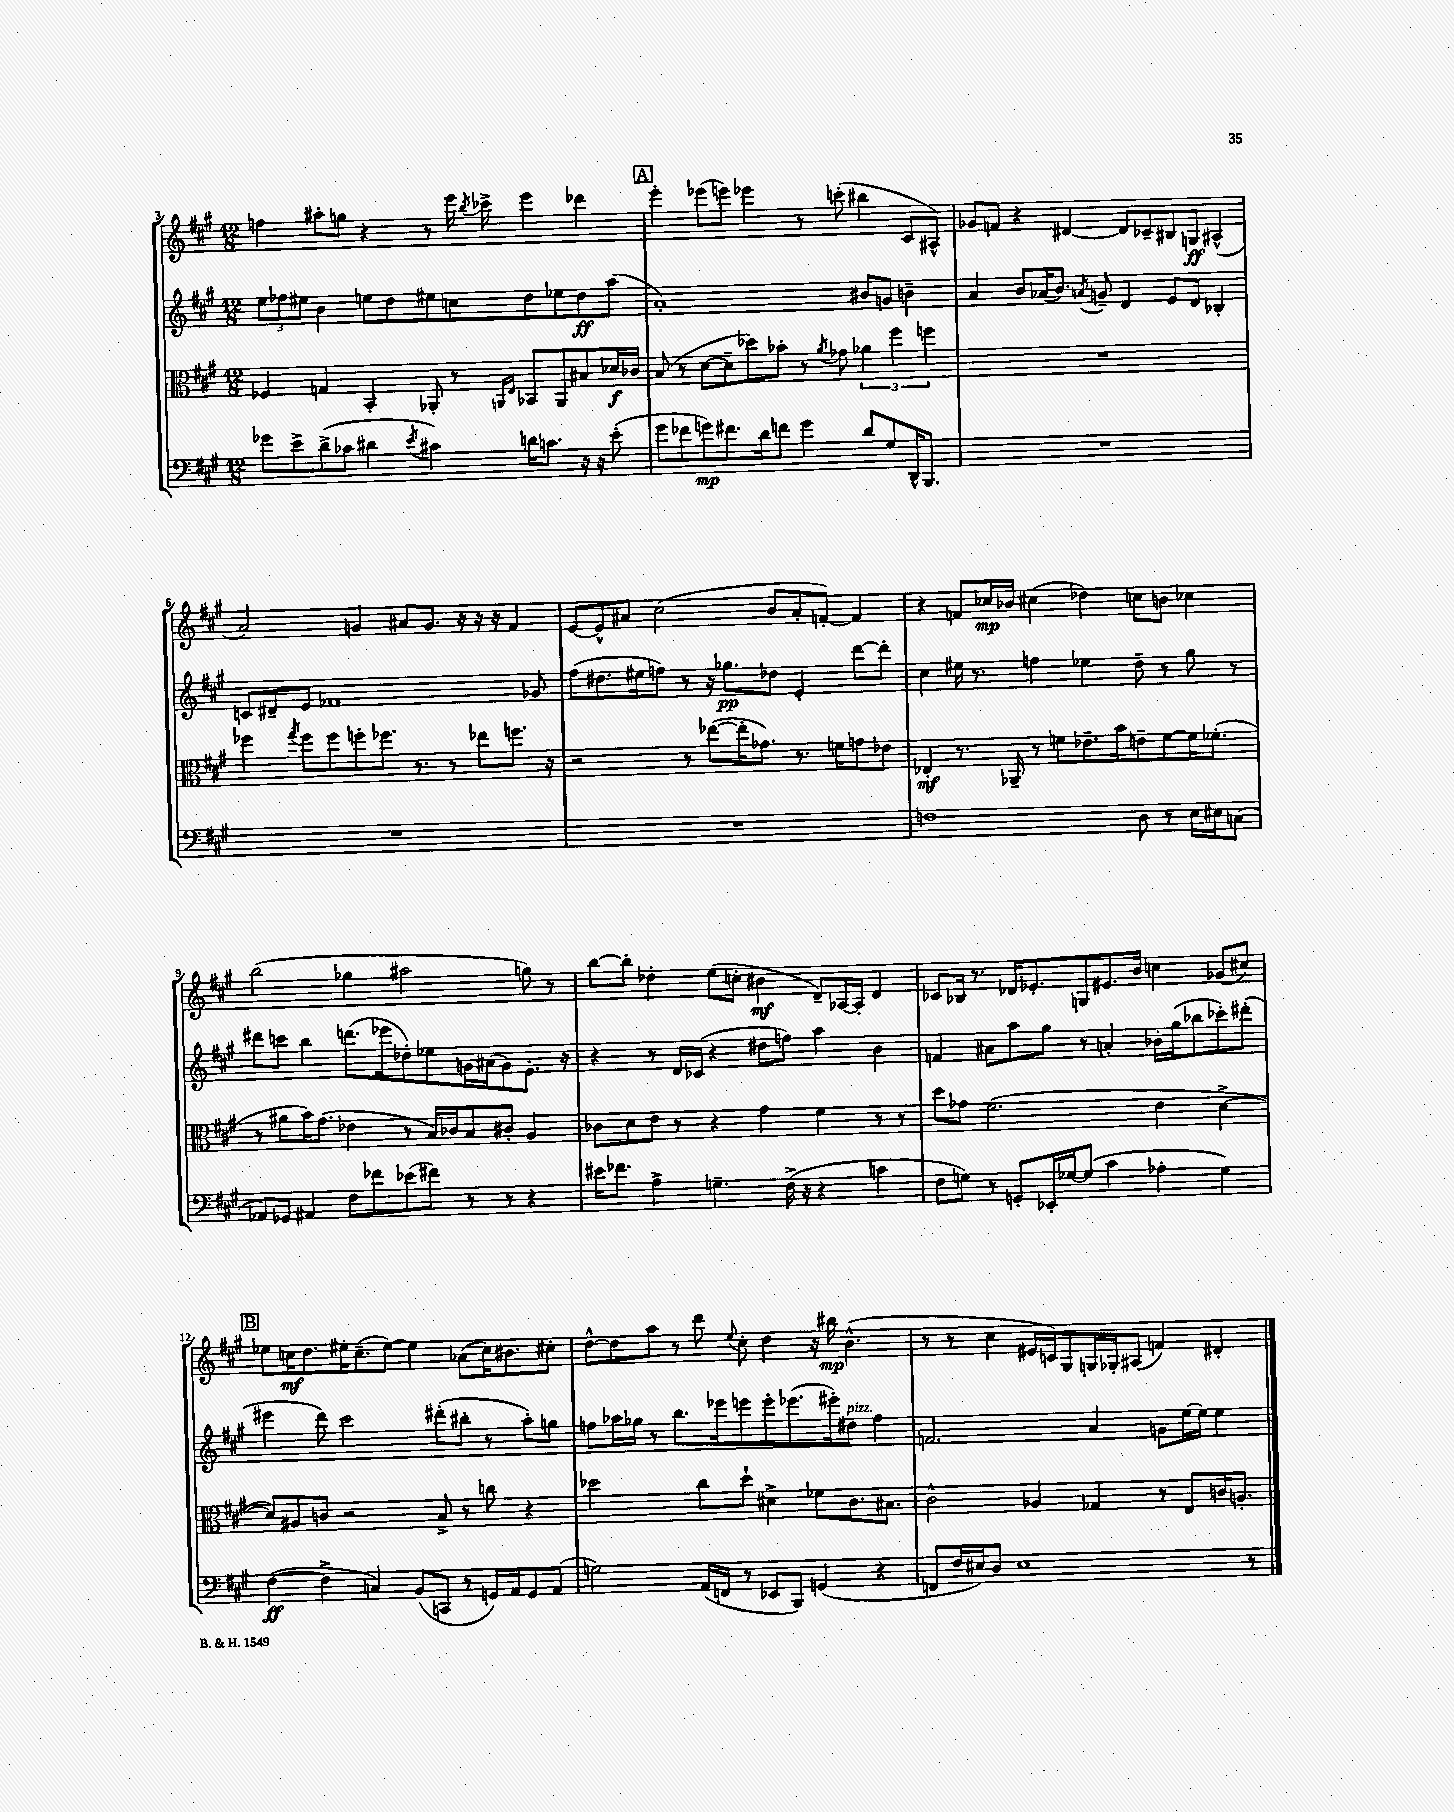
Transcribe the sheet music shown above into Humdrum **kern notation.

**kern	**dynam	**kern	**dynam	**kern	**dynam	**kern	**dynam
*part4	*part4	*part3	*part3	*part2	*part2	*part1	*part1
*staff4	*staff4	*staff3	*staff3	*staff2	*staff2	*staff1	*staff1
*clefF4	*	*clefC3	*	*clefG2	*	*clefG2	*
*k[f#c#g#]	*	*k[f#c#g#]	*	*k[f#c#g#]	*	*k[f#c#g#]	*
*M12/8	*	*M12/8	*	*M12/8	*	*M12/8	*
=3	=3	=3	=3	=3	=3	=3	=3
8g-X\L	.	4F-X/	.	12ee\L	.	4ffn\	.
.	.	.	.	12ff-X\	.	.	.
8e^\	.	.	.	.	.	.	.
.	.	.	.	12ee#X\J	.	.	.
(8d^\	.	4Gn/	.	4b\	.	8aa#X'\L	.
8c-X\J	.	.	.	.	.	8ggn\J	.
4d#X\	.	4BB'/	.	8een\L	.	4r	.
.	.	.	.	8dd\	.	.	.
8qe/	.	.	.	.	.	.	.
4c#X\)	.	8AA-X'/	.	8ee#X\	.	8r	.
.	.	8r	.	8ccn\	.	16eee\	.
.	.	.	.	.	.	8qbb/	.
.	.	.	.	.	.	16ccc-X^\	.
.	.	16qqAAn/LL	.	.	.	.	.
.	.	16qqE/JJ	.	.	.	.	.
16dn\KL	.	8BB-X/L	.	8dd\	.	4eee\	.
8.cn\J	.	.	.	.	.	.	.
.	.	8AA/	.	8ee-X\	.	.	.
16r	.	8B#X/	.	8dd\	ff	4ddd-X\	.
16r	.	.	.	.	.	.	.
(8e'\	.	16d-X/L	f	(8aa\J	.	.	.
.	.	16c-X/JJ	.	.	.	.	.
!!LO:REH:place=s1:t=A
=4	=4	=4	=4	=4	=4	=4	=4
8g#\L	.	(8B/	.	1a')	.	4eee'\	.
8f-X\	.	8r	.	.	.	.	.
8gn\)	mp	[8d\L	.	.	.	(8eee-X\L	.
8.f#X\	.	8d~\]	.	.	.	8eeen\J)	.
.	.	8dd-X\)	.	.	.	4eee-X\	.
16d\k	.	.	.	.	.	.	.
8fn\J	.	8b-X'\J	.	.	.	.	.
4g\	.	8r	.	.	.	8r	.
.	.	8qa/	.	.	.	.	.
.	.	8g-X\	.	.	.	(8cccn'\	.
8d/L	.	6a-X\	.	8b#X/L	.	4bb#X\	.
8G#/	.	.	.	8gn/J	.	.	.
.	.	6ff#\	.	.	.	.	.
16DD^^/K	.	.	.	4bn~\	.	8c#/L	.
8.BBB/J	.	.	.	.	.	.	.
.	.	6ffn\	.	.	.	.	.
.	.	.	.	.	.	8A#X^^/J)	.
=5	=5	=5	=5	=5	=5	=5	=5
1.r	.	1.r	.	4a/	.	8g-X/L	.
.	.	.	.	.	.	8fn/J	.
.	.	.	.	8b/L	.	4r	.
.	.	.	.	(16a-X/K	.	.	.
.	.	.	.	8.b/J)	.	.	.
.	.	.	.	.	.	[4d#X/	.
.	.	.	.	8qan/	.	.	.
.	.	.	.	8gn~/	.	.	.
.	.	.	.	4d/	.	8d#/L]	.
.	.	.	.	.	.	8c-X~/	.
.	.	.	.	8e/L	.	8B#X/	.
.	.	.	.	8d/J	.	8Gn/J	ff
.	.	.	.	4B-X'/	.	(4A#X^^/	.
!!LO:LB:g=z
=6	=6	=6	=6	=6	=6	=6	=6
1.r	.	4ff-X\	.	8cn/L	.	2a/)	.
.	.	.	.	8d#X~/	.	.	.
.	.	8qgg#/	.	.	.	.	.
.	.	8ff-\L	.	8e/J	.	.	.
.	.	8ff-\	.	1f-X	.	.	.
.	.	8ffn'\	.	.	.	4gn/	.
.	.	8.ff-X\J	.	.	.	.	.
.	.	.	.	.	.	8a#X/L	.
.	.	8.r	.	.	.	.	.
.	.	.	.	.	.	8.g/J	.
.	.	8r	.	.	.	.	.
.	.	.	.	.	.	16r	.
.	.	8ee-X\L	.	.	.	16r	.
.	.	.	.	.	.	16r	.
.	.	8.ffn\J	.	.	.	4f#/	.
.	.	.	.	8g-X/	.	.	.
.	.	16r	.	.	.	.	.
=7	=7	=7	=7	=7	=7	=7	=7
1.r	.	2r	.	(8ff#\L	.	[8e/L	.
.	.	.	.	8.dd#X\	.	8e^^/]	.
.	.	.	.	.	.	8a#X/J	.
.	.	.	.	16ee#X\k	.	.	.
.	.	.	.	8ffn\J)	.	(2cc#\	.
.	.	8r	.	8r	.	.	.
.	.	([8ee-X\L	.	16r	.	.	.
.	.	.	.	8.gg-X\L	pp	.	.
.	.	16ee-'\K]	.	.	.	.	.
.	.	8.g-X\J)	.	.	.	.	.
.	.	.	.	8dd-X\J	.	8b/L	.
.	.	8.r	.	4e'/	.	8a#'/	.
.	.	.	.	.	.	[8fn'/J)	.
.	.	16fn\KL	.	.	.	.	.
.	.	8gn\	.	[8ddd\L	.	4f/]	.
.	.	8e-X\J	.	8ddd'\J]	.	.	.
=8	=8	=8	=8	=8	=8	=8	=8
1Fn	.	4E-X'/	mf	4cc#\	.	4r	.
.	.	8.r	.	16ee#X\	.	8fn/L	.
.	.	.	.	8.r	.	.	.
.	.	.	.	.	.	16cc-X/L	mp
.	.	16AA-X~/	.	.	.	16b-X/JJ	.
.	.	8r	.	4ffn\	.	(4cc#X\	.
.	.	8fn\L	.	.	.	.	.
.	.	8.e-X~\	.	4ee-X\	.	4dd-X\)	.
.	.	16b\k	.	.	.	.	.
8D\	.	8en~\	.	8dd~\	.	8ccn\L	.
8r	.	[8f\	.	8r	.	8bn\J	.
16E\LL	.	16f\K]	.	8gg#\	.	4cc-X\	.
16E#X\J	.	(8.f-X'\J	.	.	.	.	.
(8Cn\J	.	.	.	8r	.	.	.
!!LO:LB:g=z
=9	=9	=9	=9	=9	=9	=9	=9
8AA-X/L)	.	8r	.	8ddd#X\L	.	(2bb\	.
8GG-X/J	.	8a#X\L	.	8cccn\J	.	.	.
4AA#X/	.	16b\K)	.	4bb\	.	.	.
.	.	(8.g#\J	.	.	.	.	.
8F#\L	.	4e-X\	.	(8.dddn\L	.	4gg-X\	.
8f-X\	.	.	.	.	.	.	.
.	.	.	.	16eee-X\k	.	.	.
(8e-X\	.	8r	.	8dd-X'\)	.	2aa#X\	.
8f#X\J)	.	16B/LL)	.	8ee-X\	.	.	.
.	.	16c-X/J	.	.	.	.	.
8r	.	8B/	.	16gn\L	.	.	.
.	.	.	.	(16a#X\J	.	.	.
8r	.	8c#X'/J	.	8g\)	.	.	.
4r	.	4A/	.	8.e'\J	.	8ggn\)	.
.	.	.	.	.	.	8r	.
.	.	.	.	16r	.	.	.
=10	=10	=10	=10	=10	=10	=10	=10
16e#X\KL	.	8c-X\L	.	4r	.	[8bb\L	.
8.f-X\J	.	.	.	.	.	.	.
.	.	8d\	.	.	.	8bb'\J]	.
4A^\	.	8e\J	.	8r	.	4dd-X'\	.
.	.	8r	.	16d/LL	.	.	.
.	.	.	.	(16c-X/JJ	.	.	.
4.Gn~\	.	4r	.	4r	.	(8ee\L	.
.	.	.	.	.	.	8ccn'\J	.
.	.	4g#\	.	8dd#X\L	.	4b#X\	mf
(16F#^\	.	.	.	8ffn\J)	.	.	.
16r	.	.	.	.	.	.	.
4r	.	4f#\	.	4aa\	.	8d~/L)	.
.	.	.	.	.	.	[16A-X/L	.
.	.	.	.	.	.	16A-'/JJ]	.
4cn\	.	8r	.	4b\	.	4d/	.
.	.	8r	.	.	.	.	.
=11	=11	=11	=11	=11	=11	=11	=11
8F#\L	.	8dd\L	.	4fn/	.	8c-X/L	.
8Gn\J)	.	8g-X\J	.	.	.	16B-X/Jk	.
.	.	.	.	.	.	8.r	.
8r	.	(2.f#\	.	8a#X\L	.	.	.
8GGn'/L	.	.	.	8aa\	.	16d-X/KL	.
.	.	.	.	.	.	8.e-X'/	.
16EE-X'/L	.	.	.	8gg#\J	.	.	.
[16G-X/J	.	.	.	.	.	.	.
(8G-/J]	.	.	.	8r	.	8Gn/	.
4c#\	.	.	.	4an'/	.	8.e#X/	.
.	.	.	.	.	.	16b/Jk	.
4A-X'\	.	4e\	.	16b-X'\LL	.	4ccn\	.
.	.	.	.	(16gg#\J	.	.	.
.	.	.	.	8bb-X\	.	.	.
4G-\)	.	[4d^\	.	8ccc-X'\)	.	(8g-X/L	.
.	.	.	.	(8ddd#X'\J	.	8cc#X/J)	.
!!LO:LB:g=z
!!LO:REH:place=s1:t=B
=12	=12	=12	=12	=12	=12	=12	=12
([4F#\	ff	8d/L])	.	4eee#X\	.	8ee-X\L	.
.	.	8A#X/	.	.	.	16ccn\K	mf
.	.	.	.	.	.	8.dd\	.
4F#^\]	.	8cn/J	.	8ddd\)	.	.	.
.	.	2r	.	2ccc#\	.	16ee#X'\K	.
.	.	.	.	.	.	(8.cc~\	.
4Cn/)	.	.	.	.	.	.	.
.	.	.	.	.	.	[8ee#\J)	.
(8BB/L	.	.	.	.	.	4ee#\]	.
8CCn/J	.	8B^/	.	(8ddd#X'\L	.	.	.
8r	.	8r	.	8bb#X'\J	.	(8a-X\L	.
16GGn/LL)	.	8ccn\	.	8r	.	16cc\K)	.
16AA/J	.	.	.	.	.	8.b#X\	.
8GG/	.	4r	.	8aa'\L)	.	.	.
(8AA/J	.	.	.	8ggn\J	.	8cc#X'\J	.
=13	=13	=13	=13	=13	=13	=13	=13
2Gn\)	.	2dd-X\	.	8ffn\L	.	[8dd^^\L	.
.	.	.	.	16aa-X\L	.	8dd\]	.
.	.	.	.	16gg-X\JJ	.	.	.
.	.	.	.	8r	.	8aa\J	.
.	.	.	.	8.bb\L	.	8r	.
(16AA/LL	.	8cc#\L	.	.	.	8ddd\	.
16FFn/JJ	.	.	.	16eee-X\k	.	.	.
.	.	.	.	.	.	8qqee/	.
8r	.	8dd-`\J	.	8eeen\	.	8cc#'\	.
8EE-X/L	.	4d#X^\	.	8eee'\	.	4dd\	.
8BBB/J)	.	.	.	(8.eee-X\	.	.	.
(4GGn/	.	8f-X\L	.	.	.	16r	.
.	.	.	.	16eee#X'\k)	.	16bb#X\	mp
!	!	!	!	!LO:TX:a:i:t=pizz.	!	!	!
.	.	8.c#\	.	8dd#X\J	.	(4.b^^\	.
4r	.	.	.	4ff\	.	.	.
.	.	8.B#X\J	.	.	.	.	.
=14	=14	=14	=14	=14	=14	=14	=14
8FFn/L	.	2c#^^\	.	2.fn/	.	8r	.
16F#/L	.	.	.	.	.	8r	.
16E#X/J)	.	.	.	.	.	.	.
8D/J	.	.	.	.	.	4cc#\	.
1E#	.	.	.	.	.	.	.
.	.	4A-X/	.	.	.	16e#X/LL	.
.	.	.	.	.	.	16cn/J)	.
.	.	.	.	.	.	8G#/	.
.	.	4G-X/	.	4a/	.	16Gn/L	.
.	.	.	.	.	.	16G-X'/J	.
.	.	.	.	.	.	(8A#X/J	.
.	.	8r	.	8gn\L	.	4fn/)	.
.	.	8E/L	.	[16ee\L	.	.	.
.	.	.	.	16ee\JJ]	.	.	.
.	.	16cn/K	.	4ee\	.	4d#X'/	.
.	.	8.An'/J	.	.	.	.	.
8r	.	.	.	.	.	.	.
==	==	==	==	==	==	==	==
*-	*-	*-	*-	*-	*-	*-	*-
